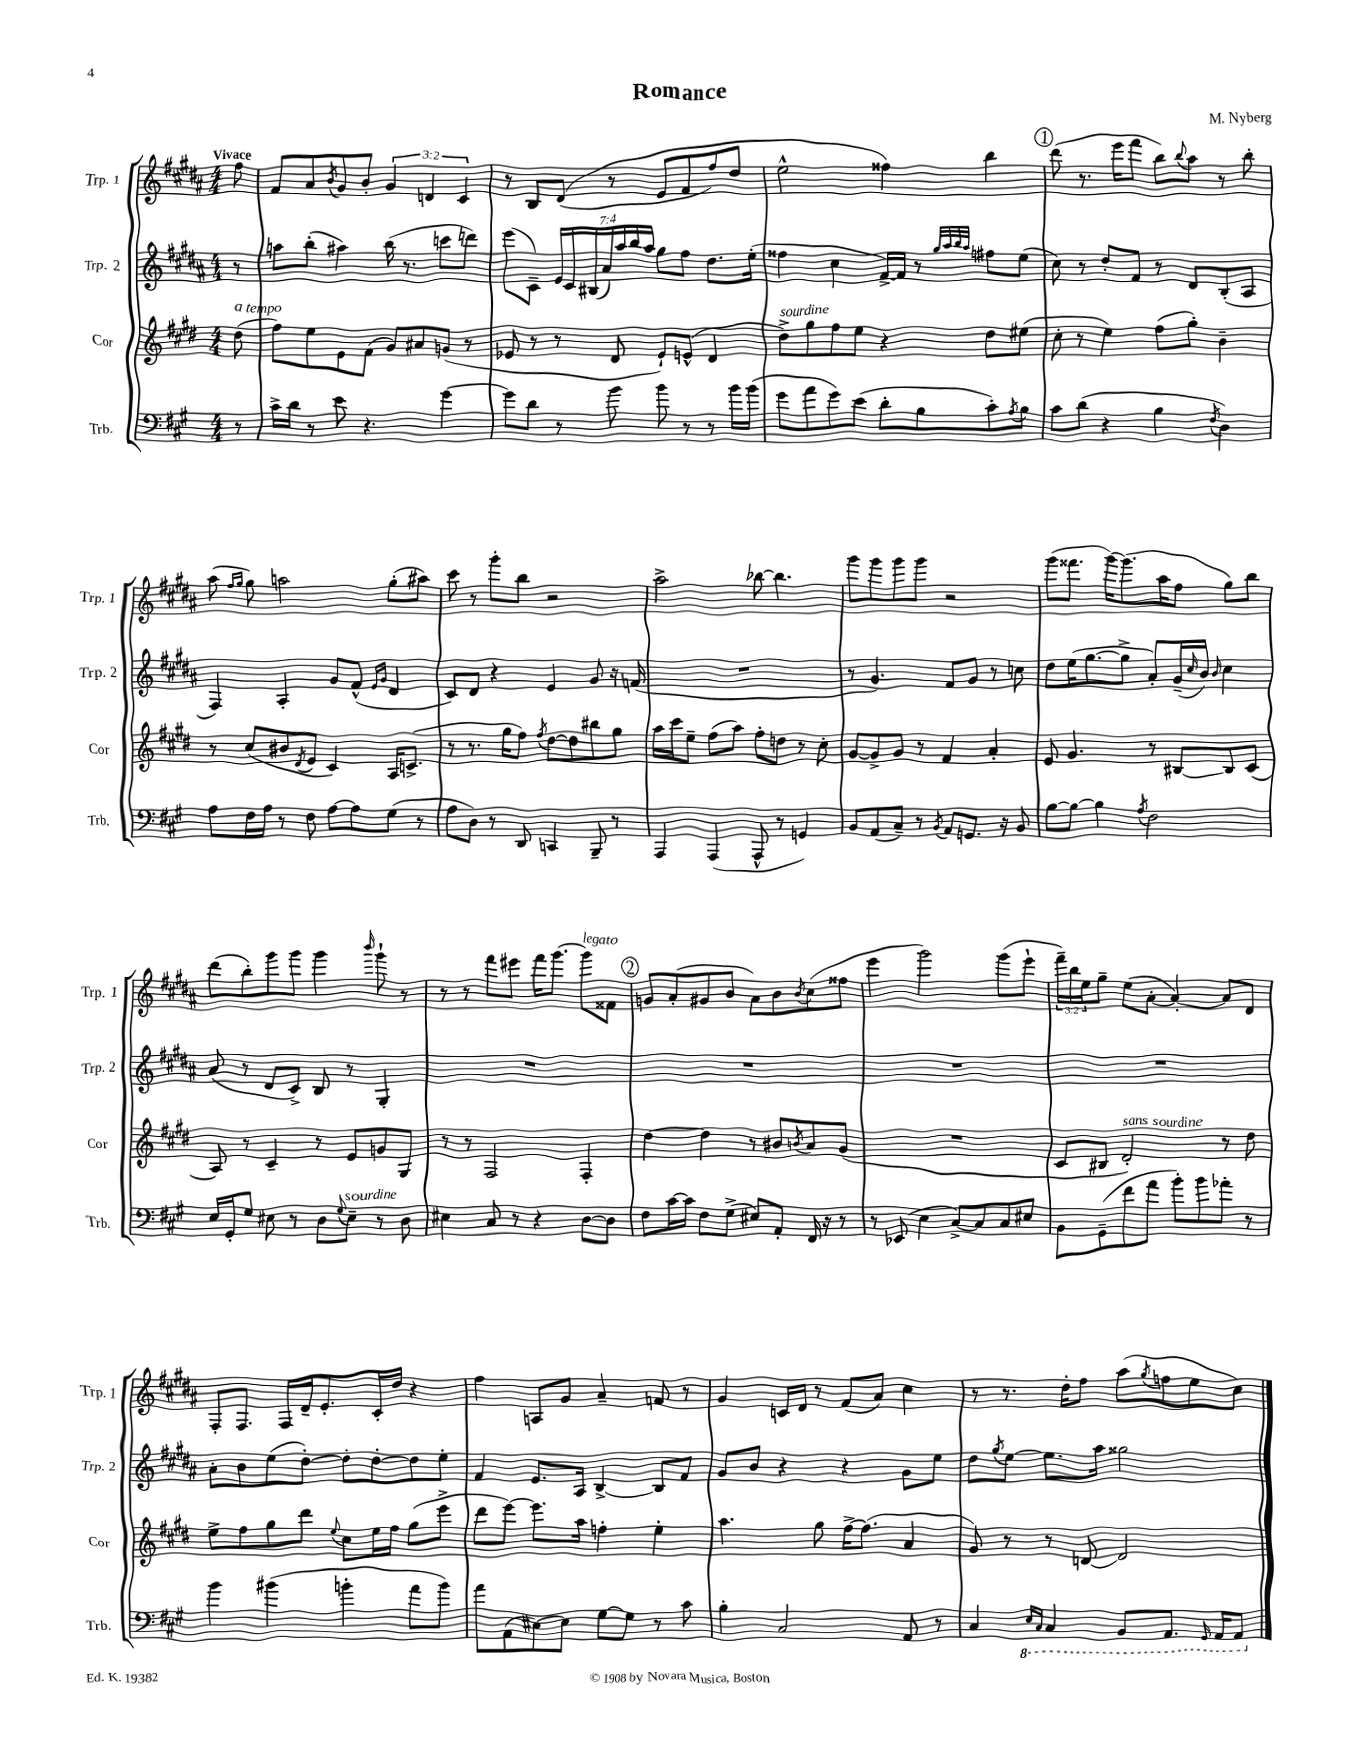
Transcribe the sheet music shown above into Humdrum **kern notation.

**kern	**kern	**kern	**kern
*staff4	*staff3	*staff2	*staff1
*clefF4	*clefG2	*clefG2	*clefG2
*k[f#c#g#]	*k[f#c#g#d#]	*k[f#c#g#d#a#]	*k[f#c#g#d#a#]
*M4/4	*M4/4	*M4/4	*M4/4
8r	(8dd#\	8r	8ff#\
=	=	=	=
16c#^\LL	8ff#\L)	8aa\L	8f#/L
16d\JJ	.	.	.
8r	8ee\	(8bb'\J	8a#/
.	.	.	8qb/
8e\	8e\	4aa#\)	8g#/
4.r	(8f#\J	.	8b'/J
.	8g#/L)	(16bb\	6g#/
.	.	8.r	.
.	8a#/	.	.
.	.	.	6d/
[4g#\	(8g/J	8ccc\L	.
.	.	.	6c#/
.	8r	8ddd\J)	.
=	=	=	=
8g#\]L	8e-/	(8eee\L	8r
8d\J	8r	8c#~\J)	8B/L
8r	8r	28e/LL	&((8d#/J
.	.	28c#/	.
.	.	(28B#/	.
.	.	28a#/)	.
8b\	8d#/	.	8r
.	.	28aa#/	.
.	.	28bb/	.
.	.	28aa#/JJ	.
8b\	8e-`/L)	8gg#\L	8e/L
8r	(8e^^/J	8ff#\J	8f#/
8r	4d#/	8.dd#\L	8ff#/)
16b\LL	.	.	8dd#/J
(16b\JJ	.	(16ee'\Jk	.
=	=	=	=
8g#\L	8dd#^\L)	4ff##\	2ee^^\
8a\	8gg#\	.	.
8g#\)	8ff#\	4cc#\	.
(8e\J	8ee\J	.	.
8d'\L	4r	[16f#^/LL)	4ff##\&)
.	.	16f#/]JJ	.
8B\	.	8r	.
.	.	32qqgg#/LLL	.
.	.	32qqaa#/	.
.	.	32qqbb/	.
.	.	32qqaa#/JJJ	.
8c#'\)	8dd#\L	8ff#\L	4bb\
8qA/	.	.	.
8B\J	(8ee#\J	(8ee\J	.
=	=	=	=
8c#\L	8cc#'\	8cc#\)	(8ddd#\
(8d\J	8r	8r	8.r
4r	4ee\)	8dd#'/L	.
.	.	.	16eee\LK
.	.	8f#/J	8fff#\J
4B\	(8ff#\L	8r	8bb\L)
.	.	.	8qqbb/
.	8gg#'\J)	8d#/L	8aa#\J
8qF#/	.	.	.
4D\)	4b~\	(8B'/	8r
.	.	8A#/J	8bb'\
=	=	=	=
8A\L	8r	4F#/)	(8aa#\
.	.	.	16qqff#/LL
.	.	.	16qqgg#/JJ
16F#\L	(8cc#/L	.	8gg#\)
16A\JJ	.	.	.
8r	8b#/	4A#'/	2aa\
.	8qd#/	.	.
8F#\	8e/J	.	.
[8A\L	4c#/)	8g#/L	.
8A\]	.	(8f#^^/J	.
.	.	16qqe/LL	.
.	.	16qqg#/JJ	.
(8G#\J	16A/LK	4d#/	(8gg#'\L
.	(8.c^/J	.	.
8r	.	.	8aa#\J)
=	=	=	=
8A\L	8r	8c#/L)	8ccc#\
8D\J)	8.r	8d#/J	8r
8r	.	4r	8ggg#'\L
.	16gg#\LK	.	.
8DD/	8ff#\J)	.	8bb\J
.	8qff#/	.	.
4CC/	[8dd#\L	4e/	2r
.	8dd#\]	.	.
8BBB~/	8bb#\	8g#/	.
8r	8gg#\J	16r	.
.	.	(16f/	.
=	=	=	=
4AAA/	16aa\LL	1r	2aa#^\
.	16ccc#\J	.	.
.	8ee~\J	.	.
(4AAA/	(8ff#\L	.	.
.	8aa\J)	.	.
8AAA^^/	8ff#'\L	.	[8bb-\
8r	8dd\J	.	4.bb-\]
4GG/)	8r	.	.
.	8cc#'\	.	.
=	=	=	=
8BB/L	[8g#/L	8r	8ggg#\L
(8AA/	8g#^/]	4.g#/)	8ggg#\
8C#~/J)	8g#/J	.	8ggg#\
8r	8r	.	8ggg#\J
8qBB/	.	.	.
8AA/L	4f#/	8f#/L	2r
8.GG/J	.	8g#/J	.
.	4a'/	8r	.
16r	.	.	.
8BB/	.	8cc\	.
=	=	=	=
[8B\L	8e/	8dd#\L	(8ggg#\L
8B\_J	4.g#/	(16ee\K	8.fff##\J
.	.	[8.gg#\	.
4B\]	.	.	.
.	.	.	[16ggg#\LK)
.	.	8gg#^\]J	(8.ggg#\]
8qA/	.	.	.
2F#\	8r	8a#'/L)	.
.	.	.	16aa#\K
.	[8B#/L	(16g#~/L	8ff#\J
.	.	16qqcc#/	.
.	.	16b/JJ)	.
.	.	16qqb/	.
.	8B#/]	4cc#\	8gg#\L)
.	(8c#/J	.	8bb\J
=	=	=	=
16E/LL	8A/)	(8a#/	(8ddd#\L
16GG#'/J	.	.	.
8G#/J	8r	8r	8bb'\)
8E#\	4c#~/	8d#/L	8ggg#\
8r	.	8c#^/J)	8ggg#\J
8D\L	8r	8B/	4ggg#\
8qqG#/	.	.	.
8E#~\J	8e/L	8r	.
.	.	.	16qqbbb/
8r	8g/	4G#'/	8ggg#`\
8D\	8G#/J	.	8r
=	=	=	=
4E#\	8r	1r	8r
.	8r	.	8r
8C#/	2F#/	.	8fff#\L
8r	.	.	8eee#\J
4r	.	.	16fff#\LK
.	.	.	[8.ggg#\J
[8D\L	4F#'/	.	8ggg#\]L
8D\]J	.	.	8f##\J
=	=	=	=
8F#\L	[4dd#\	1r	8g/L
[16c#\L	.	.	(8a#'/
16c#\]JJ	.	.	.
8F#\L	4dd#\]	.	8g#/
(8G#^\J	.	.	8b/J
8E#/L)	8r	.	8a#\L)
8AA'/J	8b#/L	.	8b\
.	8qb/	.	8qb/
16FF#/	8a/	.	(8cc#\
16r	.	.	.
8r	(8g#/J	.	8ff##\J
=	=	=	=
8r	1r	1r	4eee\
(8EE-/	.	.	.
4E\	.	.	2ggg#\)
[8C#^/L)	.	.	.
8C#/]	.	.	.
8C#/	.	.	(8ggg#\L
8E#/J	.	.	8eee`\J
=	=	=	=
8BB\L	8c#/L	1r	24fff#~\LL)
.	.	.	24bb\
.	.	.	24ee\J
(8GG#~\	8B#/J	.	8gg#~\J
8f#\	2d#'/)	.	(8ee\L
8a\J	.	.	[8a#'\J
8b'\L)	.	.	4a#'/_)
8b\	.	.	.
8a-'\J	8r	.	8a#/]L
8r	8dd#\	.	8d#/J
=	=	=	=
4b\	8ee^\L	8a#'\L	8F#'/L
.	8ff#\	8b\	8.F#/J
(4b#\	8gg#\	(8ee\	.
.	.	.	16F#/LL
.	8ddd#\J	[8dd#'\J)	16d#~/J
.	.	.	8.e'/
.	8qqee/	.	.
4b'\	8cc#\L	8dd#'\]L	.
.	16ee\L	[8dd#'\	16c#'/L
.	16ff#\JJ	.	16dd#/JJ
8a\L	(8gg#\L	8dd#\]	4r
8b\J)	8eee^\J	8ee'\J	.
=	=	=	=
8a\L	8ddd#\L	4f#/	4ff#\
(8AA\	[8eee\J)	.	.
[8E#\)	8.eee\]L	8.e/L	8A/L
8E#\]J	.	.	8g#/J
.	16aa\Jk	16A#/Jk	.
[8G#\L	4ff'\	[4B^/	4a#~/
8G#\]J	.	.	.
8r	4ee'\	8B/]L	8f/
8c#\	.	8f#/J	8r
=	=	=	=
4B'\	4.aa\	8g#/L	4g#/
.	.	8b/J	.
2C#/	.	4r	16c/LL
.	.	.	16d#/JJ
.	8gg#\	.	8r
.	[16ff#^\LK	4r	(8f#/L
.	(8.ff#\]J	.	.
.	.	.	8a#/J)
8AA/	4a/	8g#\L	4cc#\
8r	.	8ee\J	.
=	=	=	=
4C#/	8g#/)	8dd#\L	8r
.	.	8qgg#/	.
.	8r	[8ee\J	8.r
16qqEE/LL	.	.	.
16qqCC#/JJ	.	.	.
4CC#/	8r	8.ee\]L	.
.	.	.	16dd#'\LK
.	[8d/	.	8ff#\J
.	.	16aa#\Jk	.
8BBB/L	2d/]	2gg##\	(8aa#\L
.	.	.	8qgg#/
8.AAA/J	.	.	8ff\
.	.	.	8ee\
16qqGGG#/	.	.	.
16AAA/LK	.	.	.
8AAA/J	.	.	8cc#\J)
==	==	==	==
*-	*-	*-	*-
